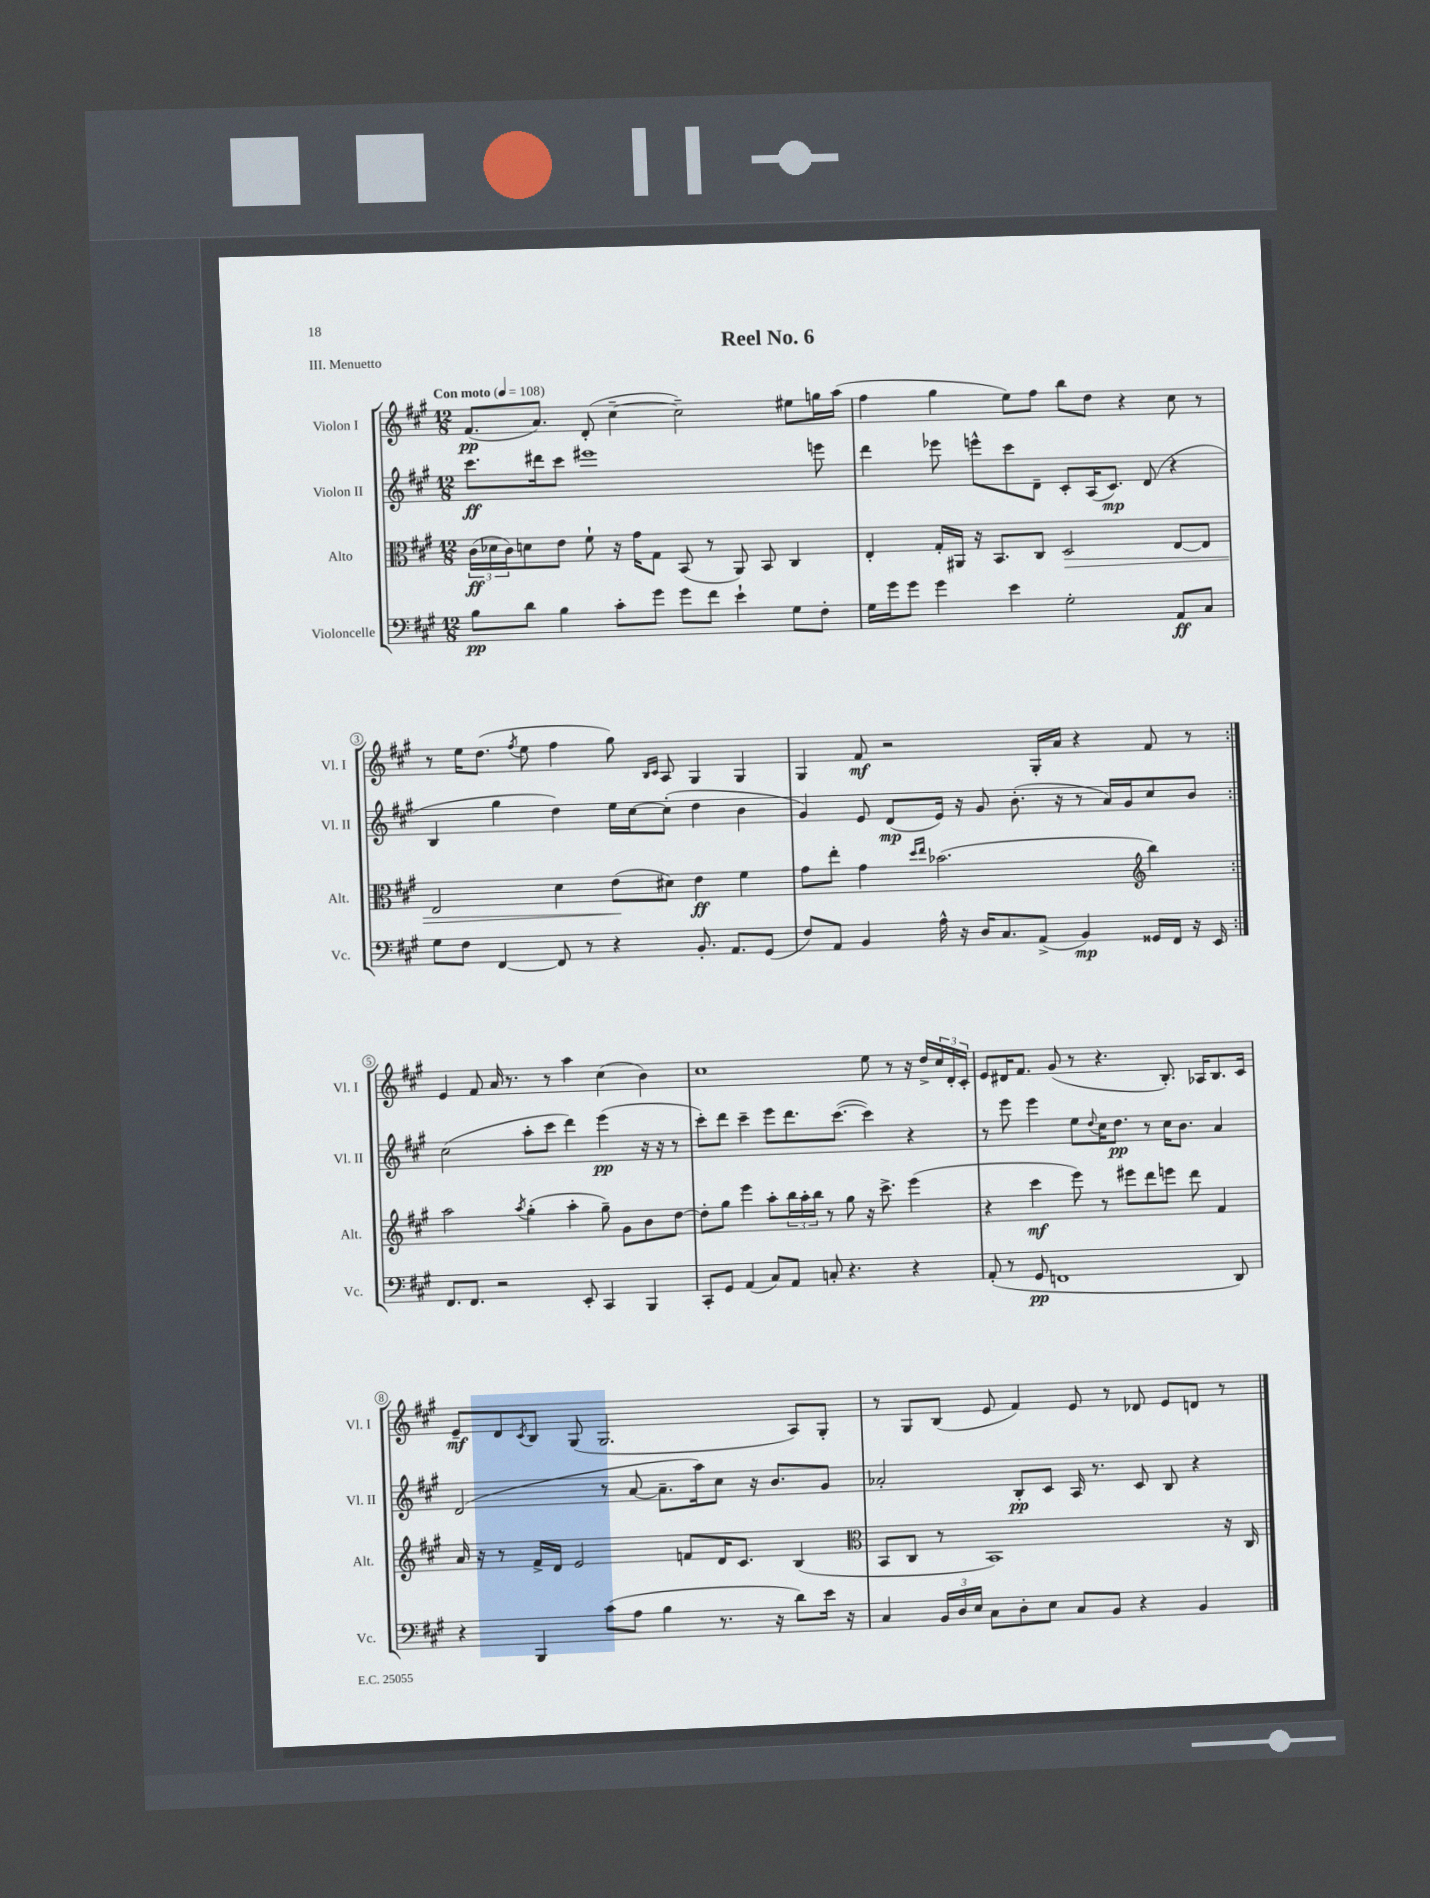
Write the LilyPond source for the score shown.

\header { title = "Reel No. 6" piece = "III. Menuetto" }
<<
\new StaffGroup <<
\new Staff = "s0" \with { instrumentName = "Violon I" shortInstrumentName = "Vl. I" } {
    \clef treble \key a \major \numericTimeSignature \time 12/8 \tempo "Con moto" 4 = 108
    \repeat volta 2 { fis'8.\pp( a'8.) d'8-.( cis''4~-- cis''2--) eis''8 g''16 a''16( |
    fis''4 gis''4 e''8) fis''8 b''8 d''8 r4 cis''8 r8 |
    r8 e''16 d''8.( \acciaccatura { fis''8 } e''8 fis''4 gis''8) \grace { b16 cis'16 } a8 gis4 gis4 |
    gis4 fis'8\mf r2 gis16-. a'16 r4 fis'8 r8 | }
    e'4 fis'8 a'16 r8. r8 a''4 cis''4( b'4) |
    cis''1 e''8 r8 r16 d''16-> \tuplet 3/2 { cis''16 d'16-. cis'16-. } |
    e'8 dis'16 fis'8. gis'8( r8 r4. b8.-.) aes16 b8. cis'16 |
    e'8--\mf d'8 \acciaccatura { cis'8 } b8 gis8( gis2. a8) gis8-. |
    r8 gis8 b8( e'8 fis'4) e'8 r8 des'8 e'8 d'8 r8 \bar "|." |
}
\new Staff = "s1" \with { instrumentName = "Violon II" shortInstrumentName = "Vl. II" } {
    \clef treble \key a \major \numericTimeSignature \time 12/8
    \repeat volta 2 { cis'''8.\ff dis'''16 cis'''8 eis'''1 e'''8 |
    d'''4 ees'''8 e'''8-^ cis'''8 d'8-- cis'8-. a16( cis'8.\mp) d'8( r4 |
    b4 gis''4 d''4) e''16 cis''16~ cis''8-.( d''4 b'4 |
    gis'4) e'8 d'8\mp( e'16) r16 gis'8 b'8.-.( r16 r8 a'16) gis'16 cis''8 b'8 | }
    cis''2( a''8-. cis'''8 d'''4) e'''4\pp( r16 r16 r8 |
    cis'''8-.) d'''8 cis'''4-- e'''8 d'''8. cis'''8.~( cis'''4) r4 |
    r8 e'''8 e'''4 e''8 \appoggiatura { d''8 } cis''16 d''8.\pp r8 cis''16 b'8. a'4 |
    d'2( r8 a'8~ a'8.-- a''16) cis''8 r16 b'8. gis'8 |
    aes'2-. b8-.\pp cis'8 a16 r8. cis'8 b8 r4 \bar "|." |
}
\new Staff = "s2" \with { instrumentName = "Alto" shortInstrumentName = "Alt." } {
    \clef alto \key a \major \numericTimeSignature \time 12/8
    \repeat volta 2 { \tuplet 3/2 { cis'16\ff( des'16 cis'16) } d'8 e'8 fis'8-! r16 gis'16 gis8 b,8( r8 a,8) b,8 cis4 |
    e4-. gis16-. ais,16 r16 b,8. cis8 d2\> e8~ e8 |
    e2 d'4 e'8\!( dis'8) e'4\ff fis'4 |
    gis'8 e''8-. gis'4 \grace { d''16 e''16 } bes'2.( \clef treble b''4) | }
    a''2 \acciaccatura { a''8 } gis''4-.( a''4-. gis''8--) gis'8 b'8 d''8~ |
    d''8-. gis''8 e'''4 a''8-. \tuplet 3/2 { b''16 a''16-. b''16 } r8 gis''8 r16 cis'''8.-> e'''4( |
    r4 cis'''4\mf e'''8) r8 eis'''8 d'''8 e'''8 d'''8 fis'4 |
    a'16 r16 r8 fis'16-> d'16 e'2 f'8 d'16 cis'8. b4( |
    \clef alto b,8 cis8 r8 b,1) r16 cis16 \bar "|." |
}
\new Staff = "s3" \with { instrumentName = "Violoncelle" shortInstrumentName = "Vc." } {
    \clef bass \key a \major \numericTimeSignature \time 12/8
    \repeat volta 2 { b8\pp d'8 b4 cis'8-. gis'8 gis'8 fis'8 e'4-! gis8 fis8-. |
    gis16 gis'16 gis'8 gis'4 e'4 gis2-. a,8\ff cis8 |
    gis8 fis8 fis,4~ fis,8 r8 r4 b,8.-. a,8. gis,8( |
    fis8) a,8 b,4 a16-^ r16 d16 cis8. a,8->( b,4\mp) gisis,16 fis,16 r16 e,16 | }
    fis,8. fis,8. r2 e,8-. cis,4 b,,4 |
    cis,8-. gis,8 a,4( cis8) a,8 c8-. r4. r4 |
    a,8-.( r8 gis,8\pp f,1 d,8) |
    r4 b,,4 cis'8( a8 b4 r8. r16 d'8) e'16 r16 |
    cis4 \tuplet 3/2 { b,16 d16 e16 } cis8 d8-. e8 cis8 b,8 r4 b,4 \bar "|." |
}
>>
>>
\layout { \context { \Score \override BarNumber.stencil = #(make-stencil-circler 0.1 0.3 ly:text-interface::print) } }
